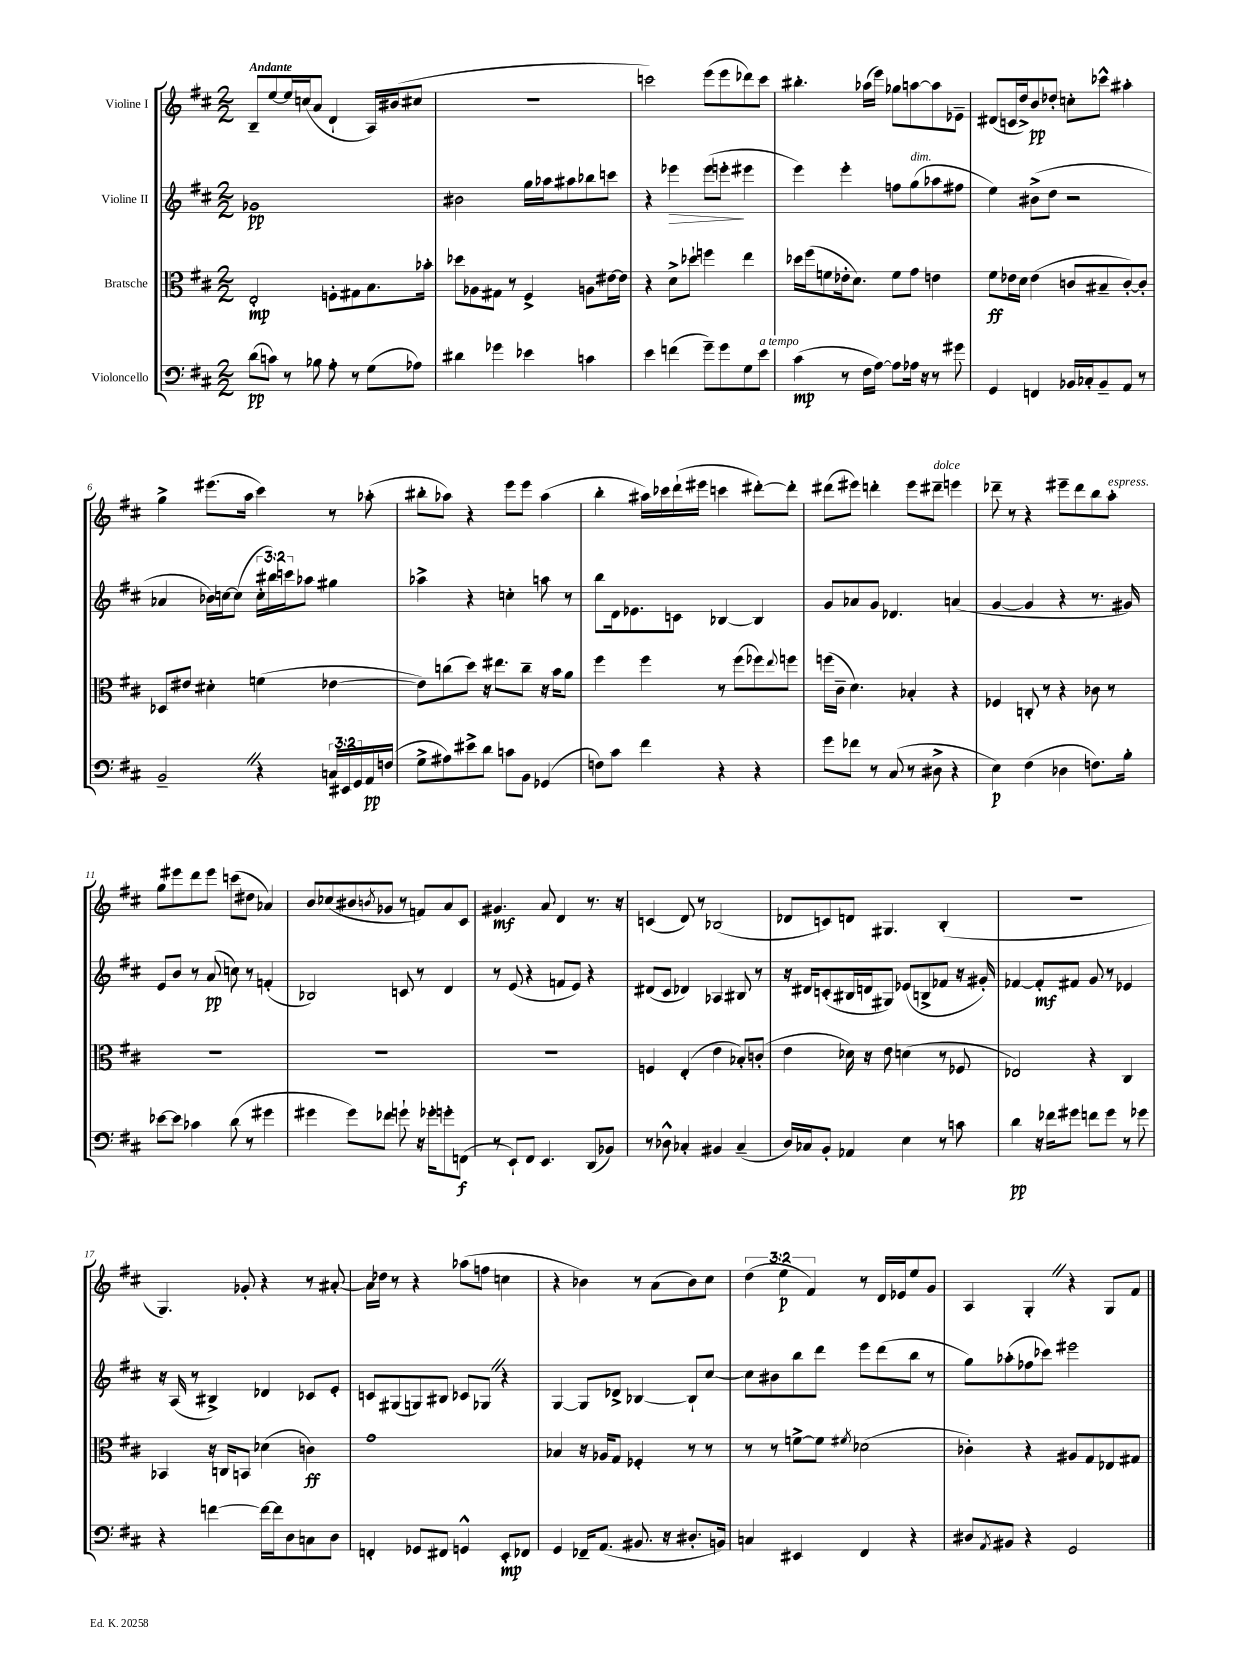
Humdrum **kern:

**kern	**kern	**kern	**kern
*staff4	*staff3	*staff2	*staff1
*clefF4	*clefC3	*clefG2	*clefG2
*k[f#c#]	*k[f#c#]	*k[f#c#]	*k[f#c#]
*M2/2	*M2/2	*M2/2	*M2/2
(8d	2E'	1g-	8B~
8c)	.	.	[8ee
8r	.	.	16ee]
.	.	.	(16cc
8B-	.	.	8a
8A'	8F'	.	4d`
8r	8G#	.	.
(8G	8.B	.	16A)
.	.	.	(16b#
8A-)	.	.	8cc#
.	16b-'	.	.
=	=	=	=
4d#	8dd-	2b#	1r
.	8A-	.	.
4g-	8G#	.	.
.	8r	.	.
4e-	4F#^	16gg	.
.	.	16aa-	.
.	.	8aa#	.
4c	8A	8bb-	.
.	[16e#	8ccc	.
.	16e#]	.	.
=	=	=	=
4e	4r	4r	2ccc)
(4f	8d^	4eee-	.
.	8dd-`	.	.
8g~)	4ff	(8eee-	(8eee
8g	.	8eee'	8eee
8G	4ee	4eee#	8ddd-)
8e	.	.	8ccc
=	=	=	=
(4c#	16dd-	4eee)	4.bb#'
.	(16ff#	.	.
.	8f	.	.
8r	16e-'	4eee'	.
.	8.d)	.	.
16F#	.	.	(16aa-
[16A)	.	.	16eee)
8A]	8f	8ff	8gg-
16A-	8g	(8gg	[8aa
16r	.	.	.
8r	4e	8aa-	8aa]
8g#	.	8ff#	8e-~
=	=	=	=
4GG	8f#	4ee)	(8d#
.	16e-	.	16c
.	16d	.	16dd^)
4FF	(4e-	(8b#^	8b
.	.	8dd	8dd-'
16BB-	8c	2r	8cc'
16C-'	.	.	.
8BB-~	8B#~	.	8ccc-^^
8AA	[8c')	.	4aa#'
8r	8c']	.	.
=	=	=	=
2BB~	8D-	4a-	4gg^
.	8e#	.	.
.	4d#'	16b-)	(8.eee#
.	.	[16cc	.
.	.	(8cc]	.
.	.	.	16aa
4r	(4f	24cc'	4ccc#)
.	.	24bb#)	.
.	.	24ccc	.
.	.	8aa-	.
24C	[4e-	4gg#	8r
24EE#	.	.	.
24GG	.	.	.
16AA	.	.	(8aa-'
(16F	.	.	.
=	=	=	=
8G^	8e-])	4aa-^	8bb#'
8A#)	(8cc	.	8aa-)
8e#^	8dd)	4r	4r
8d	16r	.	.
.	8.ee#	.	.
8c	.	4cc'	8eee
8BB	8cc~	.	8eee
(4GG-	16r	8aa	(4aa-
.	16b	.	.
.	8a	8r	.
=	=	=	=
8F)	4ff#	8bb	4bb'
8c#	.	16d	.
.	.	8.e-	.
4f#	4ff#	.	16aa#)
.	.	.	16ccc-
.	.	8c	(16ddd`
.	.	.	16eee#
4r	8r	[4B-	4ccc
.	(8ff#	.	.
4r	8ff-)	4B-]	[8ddd#')
.	8qqee	.	.
.	8ff	.	8ddd#']
=	=	=	=
8g	(16ff	8g	(8ddd#
.	16c#~	.	.
8f-	4.d)	8a-	8eee#)
8r	.	8g	4ddd'
(8C#	.	4.d-	.
8r	4B-'	.	8eee#
8D#^	.	.	8ddd#~
4r	4r	(4a	4eee
=	=	=	=
4E)	4F-	[4g	8ddd-~
.	.	.	8r
(4F#	8C'	4g]	4r
.	8r	.	.
4D-	4r	4r	8eee#~
.	.	.	8ddd-
8.F)	8c-	8.r	8bb
.	8r	.	8aa'
16B'	.	16g#)	.
=	=	=	=
[8e-	1r	8e	8gg
8e-]	.	8b	8eee#
4c-	.	8r	8ddd
.	.	(8a	8eee#
(8d	.	8cc)	(8ccc
8r	.	8r	8dd#
4g#	.	(4f'	4a-)
=	=	=	=
4g#	1r	2B-)	8b
.	.	.	(8cc-
8g#)	.	.	8b#
.	.	.	8qb
8f-	.	.	8g-
8g`	.	8c	8r
16r	.	8r	8f)
16g-'	.	.	.
8g'	.	4d	8a
(8FF	.	.	8c#
=	=	=	=
8r	1r	8r	4.g#
8EE`)	.	(8e	.
8FF#	.	4r	.
4.EE	.	.	8a
.	.	8f	4d
.	.	8e)	.
(8DD	.	4r	8.r
8BB-)	.	.	.
.	.	.	16r
=	=	=	=
8r	4F	(8d#	(4c
8D-^^	.	8c#	.
4C-'	(4E'	4d-)	8d)
.	.	.	8r
4BB#	4e	4A-	(2B-
(4C-~	8B-')	8B#	.
.	(8c'	8r	.
=	=	=	=
16D)	4e	16r	8d-
16C-	.	16d#	.
8BB'	.	(8c'	8c)
4AA-	16d-)	16B#	8d
.	16r	16d	.
.	8e	8G#)	4.G#
4E	(4d	(8e-	.
.	.	8B^	.
8r	8r	8f-	(4B'
8c	8F-	16r	.
.	.	16g#')	.
=	=	=	=
4d	2E-)	[4f-	1r
16r	.	8f-']	.
16f-	.	.	.
8g#	.	8f#	.
8f	4r	8g	.
8g#	.	8r	.
8r	4C#	4e-	.
8g-	.	.	.
=	=	=	=
4r	4BB-	16r	4.G)
.	.	(16A	.
.	.	8r	.
[4f	16r	4B#^)	.
.	16C	.	.
.	8BB	.	8g-'
16f_	(4d-	4d-	4r
16f]	.	.	.
8D	.	.	.
8C	4c)	8c-	8r
8D	.	8e'	[8a#'
=	=	=	=
4FF'	1g	8c	16a#]
.	.	.	16dd-
.	.	(8G#	8r
8GG-	.	8G)	4r
8FF#	.	8B#	.
4GG^^	.	8c-	(8aa-
.	.	8G-	8ff
8EE'	.	4r	4cc
8FF-	.	.	.
=	=	=	=
4GG	4B-	[4G	4r
16FF-~	16r	8G]	4b-)
(8.AA	16A-	.	.
.	8G	8d-^	.
8.BB#	4F-'	[4B-	8r
.	.	.	(8a
16r	.	.	.
8.D#'	8r	8B-`]	8b-)
.	8r	[8cc#	8cc#
16BB)	.	.	.
=	=	=	=
4C	8r	8cc#]	(6dd
.	8r	8b#	.
.	.	.	6ee
4EE#	[8f^	8bb	.
.	.	.	6f#)
.	8f]	8ddd	.
.	8qf#	.	.
4FF#	(2d-	8eee	8r
.	.	(8ddd	16d
.	.	.	16e-
4r	.	8bb	8ee
.	.	8r	8g
=	=	=	=
8D#	4c-')	8gg)	4A
8qAA	.	.	.
8BB#	.	(8aa-'	.
4r	4r	8ff-	4G'
.	.	8ccc-)	.
2GG	8A#	2eee#	4r
.	8G	.	.
.	8E-	.	8G
.	8G#	.	8f#
==	==	==	==
*-	*-	*-	*-
